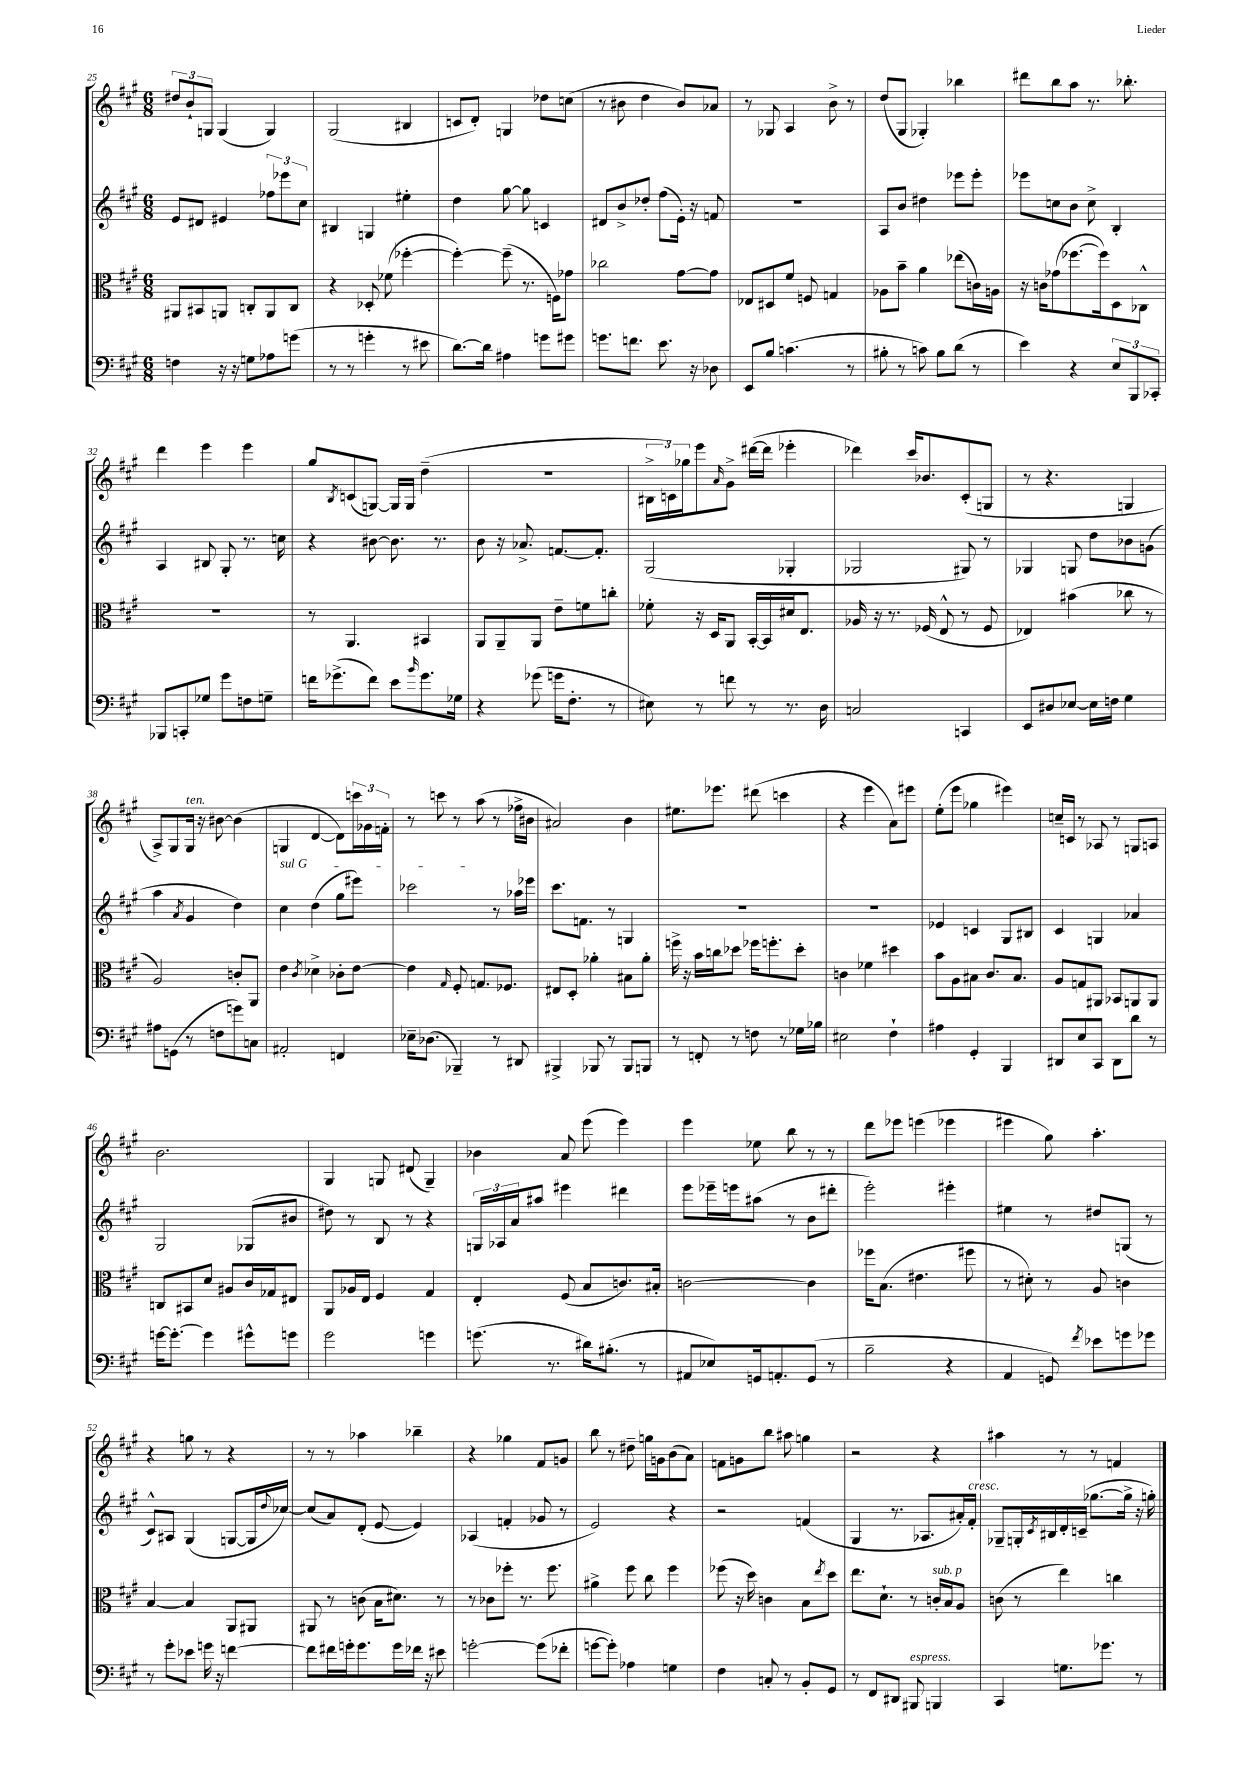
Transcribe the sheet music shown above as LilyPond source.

<<
\new StaffGroup <<
\new Staff = "s0" {
    \clef treble \key a \major \numericTimeSignature \time 6/8
    \tuplet 3/2 { dis''8 b'8-! g8 } g4( g4) |
    gis2( bis4 |
    c'8 d'8-.) g4 des''8 c''8( |
    r8 bis'8 d''4 bis'8) aes'8 |
    r8 ges8 a4 b'8-> r8 |
    d''8( gis8 ges4-.) bes''4 |
    dis'''8 b''8 a''8 r8. bes''8.-. |
    d'''4 e'''4 e'''4 |
    gis''8 \acciaccatura { b8 } c'8( g8~) g16 g16 d''4--( |
    R2. |
    \tuplet 3/2 { bis16-> c'16) ges''16 } e'''8 \grace { a'16 } gis'8-> dis'''16~( dis'''16 ees'''4-. |
    des'''4) cis'''16 bes'8. cis'8-.( g8 |
    r8 r4. g4 |
    a8->) gis8 gis16^\markup { \italic "ten." } r16 bis'8~ bis'4( |
    g4 d'4~ d'8) \tuplet 3/2 { c'''16 ges'16 f'16-. } |
    r8 c'''8 r8 a''8( r8 fes''16-> bis'16 |
    ais'2) b'4 |
    eis''8. ees'''8. dis'''8( c'''4 |
    r4 e'''4 a'8) eis'''8 |
    e''8-.( e'''8 ges''4 eis'''4) |
    c''16-- c'16 r8 aes8 r8 g8 a8 |
    b'2. |
    gis4 g8 dis'8( g4--) |
    bes'4 a'8 e'''8( e'''4) |
    e'''4 ees''8 b''8 r8 r8 |
    d'''8 ees'''8 e'''4( ees'''4 |
    eis'''4 gis''8) a''4.-. |
    r4 g''8 r8 r4 |
    r8 r8 aes''4 bes''4-- |
    r4 ges''4 fis'8 g'8 |
    b''8 r8 dis''8-- g''16 g'16 b'8( a'8) |
    f'8 g'8 b''8 ais''8 g''4 |
    r2 r4 |
    ais''4 r8 r8 f'4 \bar "|." |
}
\new Staff = "s1" {
    \clef treble \key a \major \numericTimeSignature \time 6/8
    e'8 dis'8 eis'4 \tuplet 3/2 { fes''8 ees'''8 cis''8 } |
    bis4 g4 eis''4-. |
    d''4 gis''8~ gis''8 c'4 |
    dis'8 b'8-> des''8-. fis''8( e'16-.) r16 f'8 |
    R2. |
    a8 b'8 dis''4 ees'''8 ees'''8-. |
    ees'''8 c''8 b'8 c''8-> b4-. |
    a4 bis8 gis8-. r8. c''16 |
    r4 bis'8~ bis'8. r8. |
    b'8 r16 aes'8.-> f'8.~ f'8.-. |
    gis2( ges4-. |
    ges2 gis8) r8 |
    ges4 g8 d''8 bes'8 g'8( |
    a''4 \acciaccatura { a'8 } gis'4 d''4) |
    \once \override TextSpanner.bound-details.left.text = \markup { \italic "sul G" } cis''4\startTextSpan d''4( gis''8 eis'''8) |
    ces'''2\stopTextSpan r8 aes''16 ees'''16 |
    cis'''8. f'8. r8 g4 |
    R2. |
    R2. |
    ees'4 c'4 gis8 bis8 |
    cis'4 g4 aes'4 |
    gis2 ges8( bis'8 |
    dis''8) r8 b8 r8 r4 |
    \tuplet 3/2 { g16 aes16 a'16 } ais''8 eis'''4 dis'''4 |
    e'''8 ees'''16-- e'''16 ais''8( r8 b'8 dis'''8-. |
    e'''2-.) eis'''4-. |
    eis''4 r8 dis''8 g8( r8 |
    cis'8-^) ais8 gis4( g8~ g16 \appoggiatura { d''8 } ces''16~) |
    ces''8( a'8) d'8-.( e'8~ e'4) |
    aes4( f'4-. ges'8 r8 |
    e'2) r4 |
    r2 f'4( |
    gis4 r8. aes8. ais'16-.) fis'16-.^\markup { \italic "cresc." } |
    ges8-- g16-. \acciaccatura { cis'8 } bis16 d'16-. c'16--( ges''8.~ ges''16-> r16 g''16-.) \bar "|." |
}
\new Staff = "s2" {
    \clef alto \key a \major \numericTimeSignature \time 6/8
    ais,8 bis,8 a,8 c8-. a,8 c8 |
    r4 des8-. fes'8( fes''4~-. |
    fes''4~-.) fes''8--( r8. f16) ges'8 |
    ces''2 gis'8~ gis'8 |
    ees8 dis8 fis'8 f8 g4 |
    aes8 b'8-- a'4 ees''8( c'16) a16 |
    r16 c'16 ges'8( fes''8.~ fes''16) d8 ces8-^ |
    R2. |
    r8 a,4. bis,4 |
    a,8 a,8-- a,8 e'8-- f'8 c''8-. |
    fes'8-. r16 d16 a,8 b,16~-. b,16 dis'16 e8. |
    aes16 r16 r8. fes16( e8-^ r8 fes8 |
    ees4) bis'4( ces''8 r8 |
    a2) c'8-. a,8 |
    e'4 \acciaccatura { cis'8 } des'4-> ces'8-. e'8~ |
    e'4 \grace { gis16 } fis8-. g8. fes8. |
    eis8 d8-. aes'4-. bis8 aes'8-. |
    f''16-> r16 b'16 c''16 des''8 fes''16 f''8.-. des''8-. |
    c'4 fes'4 dis''4 |
    b'8 a8 bis8 cis'8. bis8. |
    a8 g8 ais,8 bes,8 a,8 a,8 |
    c8 bis,8 d'8 ais8 cis'16 ges16 eis8 |
    a,8 aes16 e16 fis4 gis4 |
    e4-. fis8( b8 c'8.) bis16-. |
    c'2~ c'4 |
    fes''16 b8.( eis'4. fis''8 |
    r8 dis'8-.) r8 a8 c'4 |
    b4~ b4 a,8 ais,8 |
    ais,8 r8 c'8( b16 dis'8.) r8 |
    r8 ces'8 fes''8-. r8. fes''8. |
    ais'4-> fis''8 cis''8 fis''4 |
    fes''8( r16 d''16) c'4 b8 \acciaccatura { e''8 } d''8 |
    e''8. d'8.-! r8 c'16-.^\markup { \italic "sub. p" } b16 a8 |
    c'8( r8 e''4) c''4 \bar "|." |
}
\new Staff = "s3" {
    \clef bass \key a \major \numericTimeSignature \time 6/8
    f4 r16 r16 g8 aes8 g'8( |
    r8 r8 g'4-. r8 eis'8 |
    d'8.~) d'16 ais4 g'8 gis'8 |
    g'8. f'8. e'8. r16 des8 |
    e,8 b8 c'4.( r8 |
    bis8-. r8 c'8) bis8 d'8( r8 |
    e'4) r4 \tuplet 3/2 { e8 b,,8 ces,8-. } |
    bes,,8 c,8-. ges8 gis'8 f8 g8-- |
    f'16 ges'8.->( f'8) e'8 \grace { b'16 } ges'8. ges16 |
    r4 ges'8( g'16 fis8.-. r8 |
    eis8) r8 f'8 r8 r8. d16 |
    c2 c,4 |
    e,8 dis8 ees8~ ees16 f16 gis4 |
    ais8 g,8( r8 f8 g'8) c8 |
    ais,2-. f,4 |
    ees16-- des8.( bes,,4--) r8 dis,8 |
    bis,,4-> bes,,8 r8 bes,,8 b,,8 |
    r8 f,8-. r8 f8 r8 ges16 bes16 |
    eis2 fis4-! |
    ais4 gis,4-. b,,4 |
    dis,8 e8 cis,8 dis,8 d'8 r8 |
    g'16~ g'8.~-. g'4 gis'8-^ g'8 |
    gis'2 g'4 |
    g'8.( r8. dis'16) bis8.-.( r8 |
    ais,8 ees8) g,16 a,8.-. g,8( r8 |
    b2-- r4 |
    a,4 g,8) \acciaccatura { fis'8 } ees'8 g'8 ges'8 |
    r8 gis'8-. ees'8 g'16 r16 f'4~ |
    f'8 fis'16 g'16-. g'8. g'16 fes'16 r16 eis'8 |
    g'2~-. g'8( fes'8-. |
    g'8~ g'8-.) aes4 g4 |
    fis4 c8-. r8 b,8-. gis,8 |
    r8 fis,8 dis,8 bis,,8^\markup { \italic "espress." } b,,4 |
    cis,4 g8. ges'8. r8 \bar "|." |
}
>>
>>
\layout { \context { \Score currentBarNumber = #25 } }
